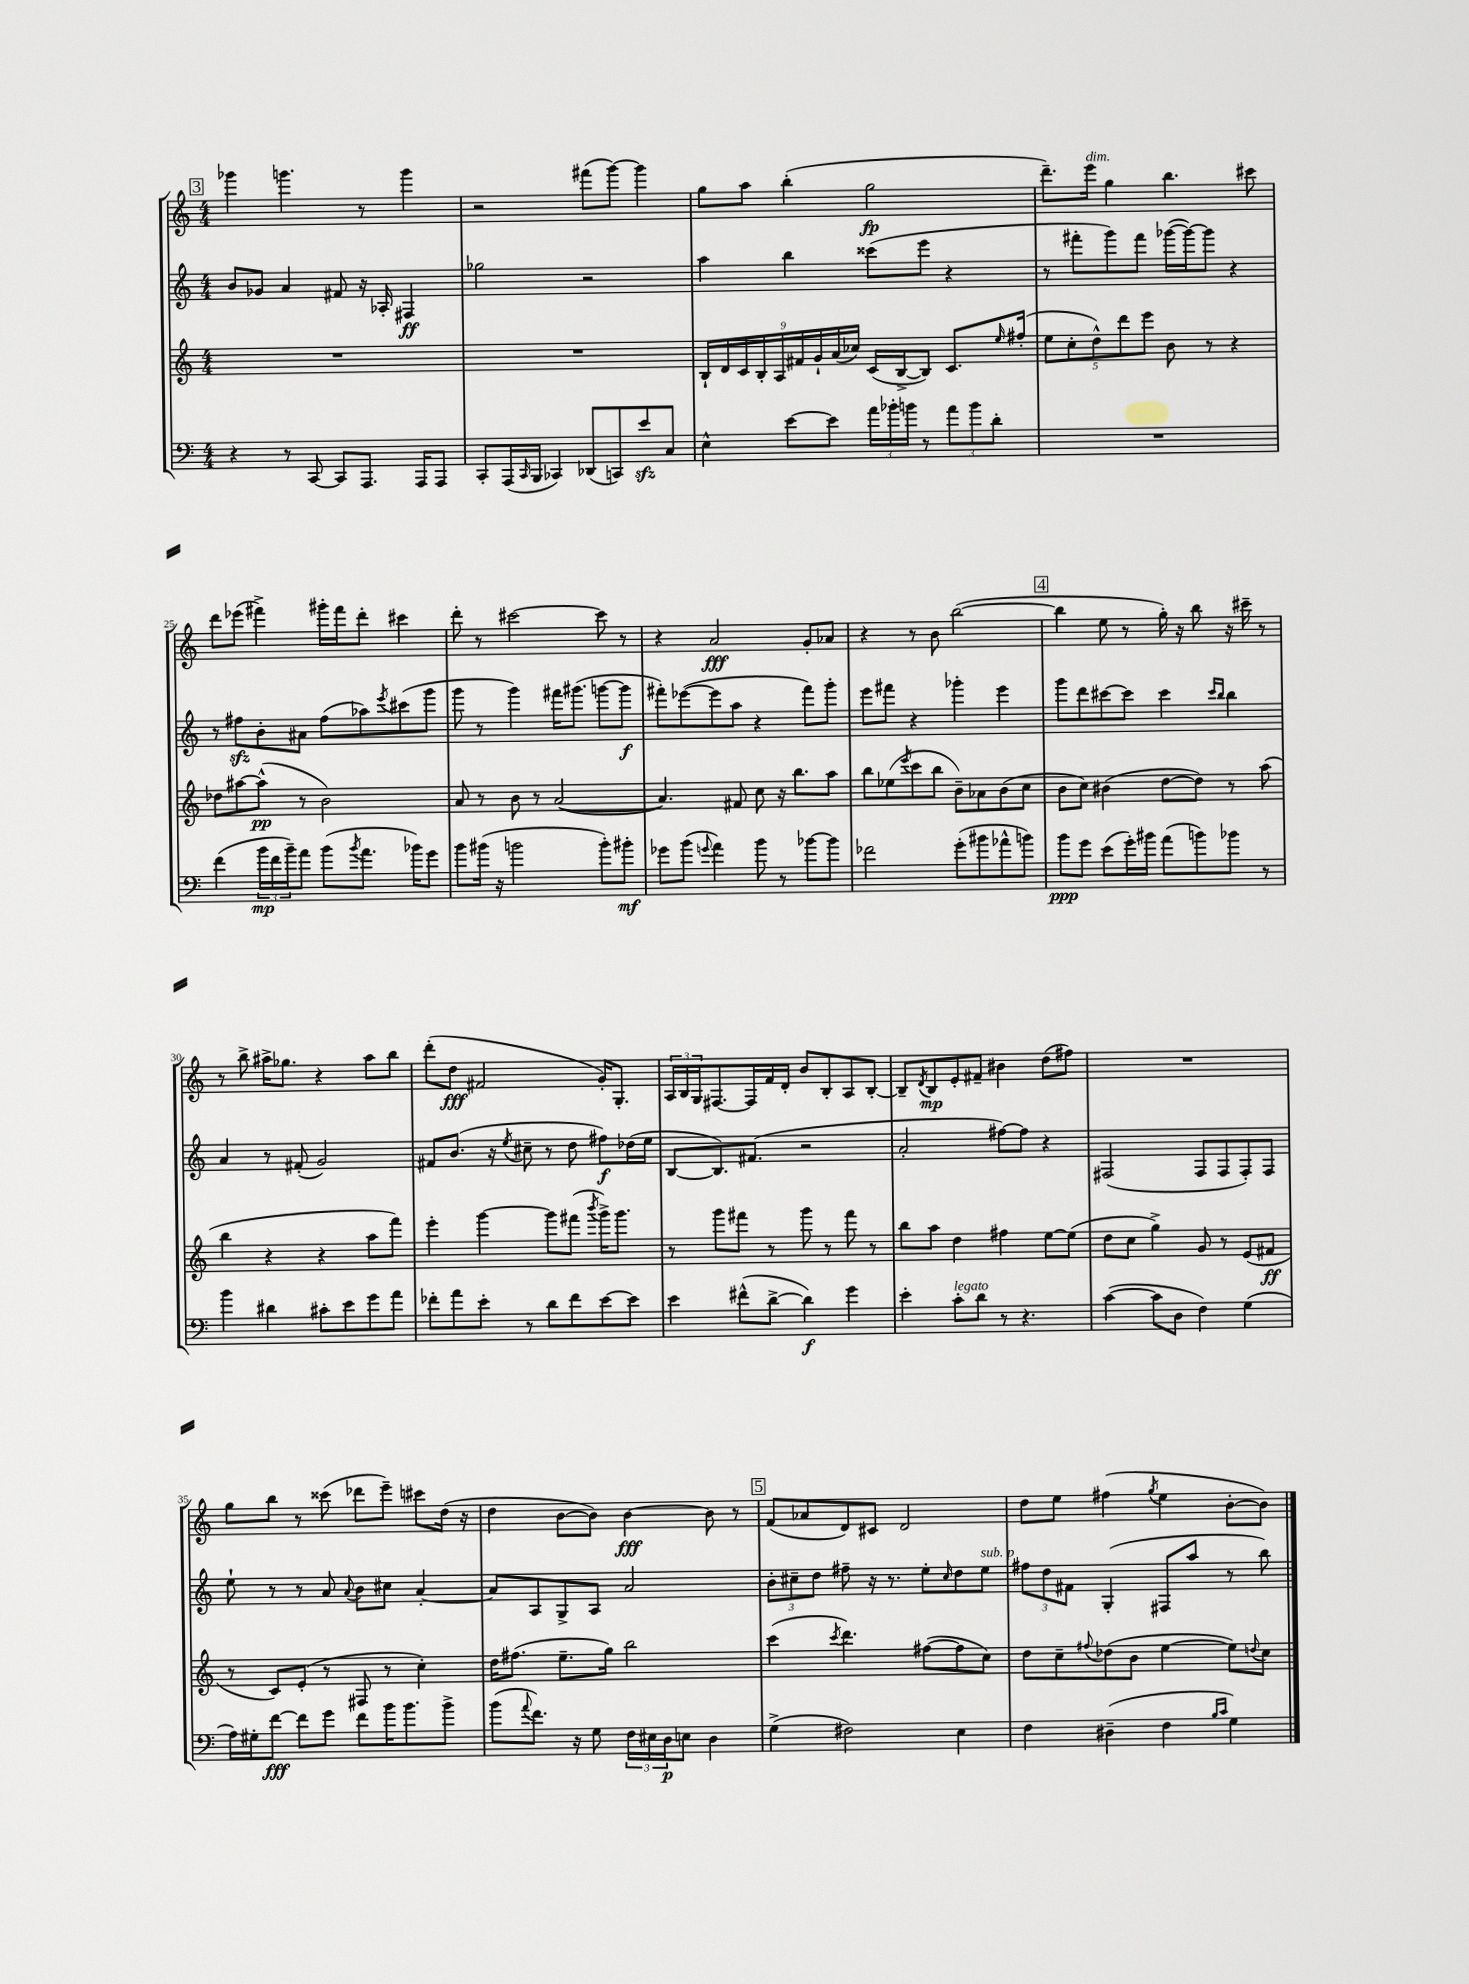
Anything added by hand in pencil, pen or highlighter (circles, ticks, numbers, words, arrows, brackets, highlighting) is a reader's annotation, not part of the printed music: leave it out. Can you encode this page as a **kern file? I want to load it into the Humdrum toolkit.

**kern	**kern	**kern	**kern
*staff4	*staff3	*staff2	*staff1
*clefF4	*clefG2	*clefG2	*clefG2
*k[]	*k[]	*k[]	*k[]
*M4/4	*M4/4	*M4/4	*M4/4
4r	1r	8b	4ggg-
.	.	8g-	.
8r	.	4a	4.ggg
[8CC	.	.	.
8CC]	.	8f#	.
8.AAA	.	16r	8r
.	.	16A-'	.
.	.	4F#	4ggg
16AAA	.	.	.
8AAA	.	.	.
=	=	=	=
8CC'	1r	2gg-	2r
(16AAA	.	.	.
16qqCC	.	.	.
16BBB	.	.	.
4CC-)	.	.	.
(8DD-	.	2r	(8fff#
8CC)	.	.	[8ggg)
8e	.	.	4ggg]
8C	.	.	.
=	=	=	=
4E^^	18B`	4aa	8gg
.	18d	.	.
.	18c	.	.
.	.	.	8aa
.	18B'	.	.
.	18A	.	.
[8e	.	4bb	(4bb'
.	18f#	.	.
.	18g`	.	.
8e]	.	.	.
.	(18a	.	.
.	18cc-)	.	.
24a	(16c	(8ccc##	2gg
24b-'	.	.	.
.	[16B^	.	.
24b	.	.	.
8r	8B])	8eee	.
12a	8.c	4r	.
12b	.	.	.
12d'	.	.	.
.	16qqee	.	.
.	(16ff#'	.	.
=	=	=	=
1r	10ee	8r	8.ddd~)
.	10cc'	.	.
.	.	8fff#'	.
.	.	.	16eee
.	10dd^^)	.	.
.	.	8ggg)	4gg
.	10ddd	.	.
.	.	8fff#	.
.	10eee	.	.
.	8b	([16ggg-	4.bb
.	.	16ggg-_)	.
.	8r	8ggg-]	.
.	4r	4r	.
.	.	.	8ccc#
=	=	=	=
(4f	8dd-	8r	8ddd
.	[8aa#	8ff#	(8eee-
24b	(8aa#^^]	8b'	4fff#^)
24f	.	.	.
24b~)	.	.	.
8a	8r	8a#	.
(8b	2b)	(8ff#	16ggg#'
.	.	.	16fff#
8qb	.	.	.
8.a	.	8aa-)	8ddd'
.	.	8qeee	.
.	.	(8ccc#	4ccc#
16b-)	.	.	.
8g	.	8ggg	.
=	=	=	=
8b	8a	8ggg	8ddd'
(16b#	8r	8r	8r
16r	.	.	.
2b	8b	4ggg)	[2ccc#
.	8r	.	.
.	([2a	16fff#	.
.	.	(8.ggg#	.
8b')	.	[8ggg	8ccc#]
8b#'	.	8ggg]	8r
=	=	=	=
8g-	4.a])	8fff#')	4r
(8b	.	([8eee-	.
8qqg	.	.	.
4a)	.	8eee-]	2a
.	8f#	8aa	.
8b	8cc	4r	.
8r	16r	.	.
.	8.bb	.	.
[8b-	.	8fff#)	8g'
8b-]	8aa	8ggg'	8a-
=	=	=	=
2f-	8bb	8eee	4r
.	(8ee-	8fff#	.
.	8qeee	.	.
.	8ccc	4r	8r
.	8bb	.	8b
(8g'	8b~)	4ggg-'	([2bb
8b#	8a-	.	.
8a-^^	(8b	4eee	.
8b)	8cc	.	.
=	=	=	=
8b	8b	8ggg	4bb]
8g	8cc)	8ddd	.
(8e	(4b#	[8ccc#	8ee
16g')	.	8ccc#]	8r
16b#	.	.	.
(8a	[8dd	4ccc#	16gg')
.	.	.	16r
8b)	8dd])	.	8bb
.	.	16qqccc#	.
.	.	16qqbb	.
8b-	8r	4bb	16r
.	.	.	16ccc#~
8r	(8aa	.	8r
=	=	=	=
4b	4bb	4a	8r
.	.	.	8bb^
4d#	4r	8r	16aa#^
.	.	.	8.gg-
.	.	(8f#'	.
8c#'	4r	2g)	4r
8e	.	.	.
8g	8aa	.	8aa#
8a	8fff)	.	8bb
=	=	=	=
8f-'	4eee'	8f#	(8ddd'
8a	.	(8.b	8dd
8e'	[4ggg	.	2f#
.	.	16r	.
.	.	8qee	.
8r	.	8cc#~	.
8d	8ggg]	8r	.
8f-	(8fff#	8dd	.
.	8qbbb	.	.
[8e	16ggg^)	8ff#)	16g')
.	8.ggg	.	8.G'
8e]	.	(16dd-	.
.	.	16ee	.
=	=	=	=
4e	8r	[8B	24A
.	.	.	24B
.	.	.	24G
.	8ggg	8.B])	[8.F#
(8f#^^	8fff#	.	.
.	.	(8.f#	16F#]
[8d^	8r	.	16f
.	.	.	16d'
4d])	8ggg	2r	8b
.	8r	.	8B'
4g	8fff#	.	8A
.	8r	.	[8B'
=	=	=	=
4e'	8bb	2a'	8B~]
.	.	.	8qd
.	8aa	.	8B
8c'	4dd	.	8e'
8d	.	.	8f#~
8r	4ff#	[8ff#)	4b#
4.r	.	8ff#]	.
.	[8ee	4r	(8dd
.	(8ee]	.	8ff#)
=	=	=	=
([4c	8dd	(2F#	1r
.	8cc	.	.
8c]	4gg^)	.	.
8D	.	.	.
4F)	8g	8F#	.
.	8r	8F#	.
(4G	(8e	8F#')	.
.	8f#	8F#	.
=	=	=	=
16A)	8r	8ee`	8gg
16G#'	.	.	.
[8f	8c)	8r	8bb
8f]	(8e'	8r	8r
8g	8r	8a	(8ccc##
.	.	8qqa	.
8f	8F#	8b	8ddd-
16b	8r	8cc#	8eee~)
8.b	.	.	.
.	4cc')	[4a'	8ccc#
8b^	.	.	(16dd
.	.	.	16r
=	=	=	=
(8b	16dd	8a]	4dd
.	(8.ff#	.	.
8qqa	.	.	.
8.f)	.	8A	.
.	8.ee~	8G^	[8b
16r	.	.	.
8G	.	8A	8b])
.	16gg)	.	.
24F	2bb	2a	[4b
24E#	.	.	.
24D	.	.	.
8E	.	.	.
4D	.	.	8b]
.	.	.	8r
=	=	=	=
(4G^	(4ccc	12b'	(8f
.	.	12cc#~	.
.	.	.	8a-
.	.	12dd	.
.	8qccc	.	.
2F#)	4.ddd)	8ff#~	8d)
.	.	16r	8c#
.	.	8.r	.
.	.	.	2d
.	([8ff#	8ee'	.
.	.	16qqcc#	.
4E	8ff#]	8dd	.
.	8cc)	8ee	.
=	=	=	=
4F	8dd	12ff#	8dd
.	.	12dd	.
.	8cc~	.	8ee
.	.	12f#	.
.	8qqff#	.	.
(4D#~	(8dd-	(4G'	(4ff#
.	8b	.	.
.	.	.	8qgg
4F	[4ee	8F#	4ee
.	.	8aa	.
16qqB	.	.	.
16qqc	.	.	.
4G)	8ee])	8r	[8b'
.	8qqdd	.	.
.	8cc	8bb)	8b])
==	==	==	==
*-	*-	*-	*-
